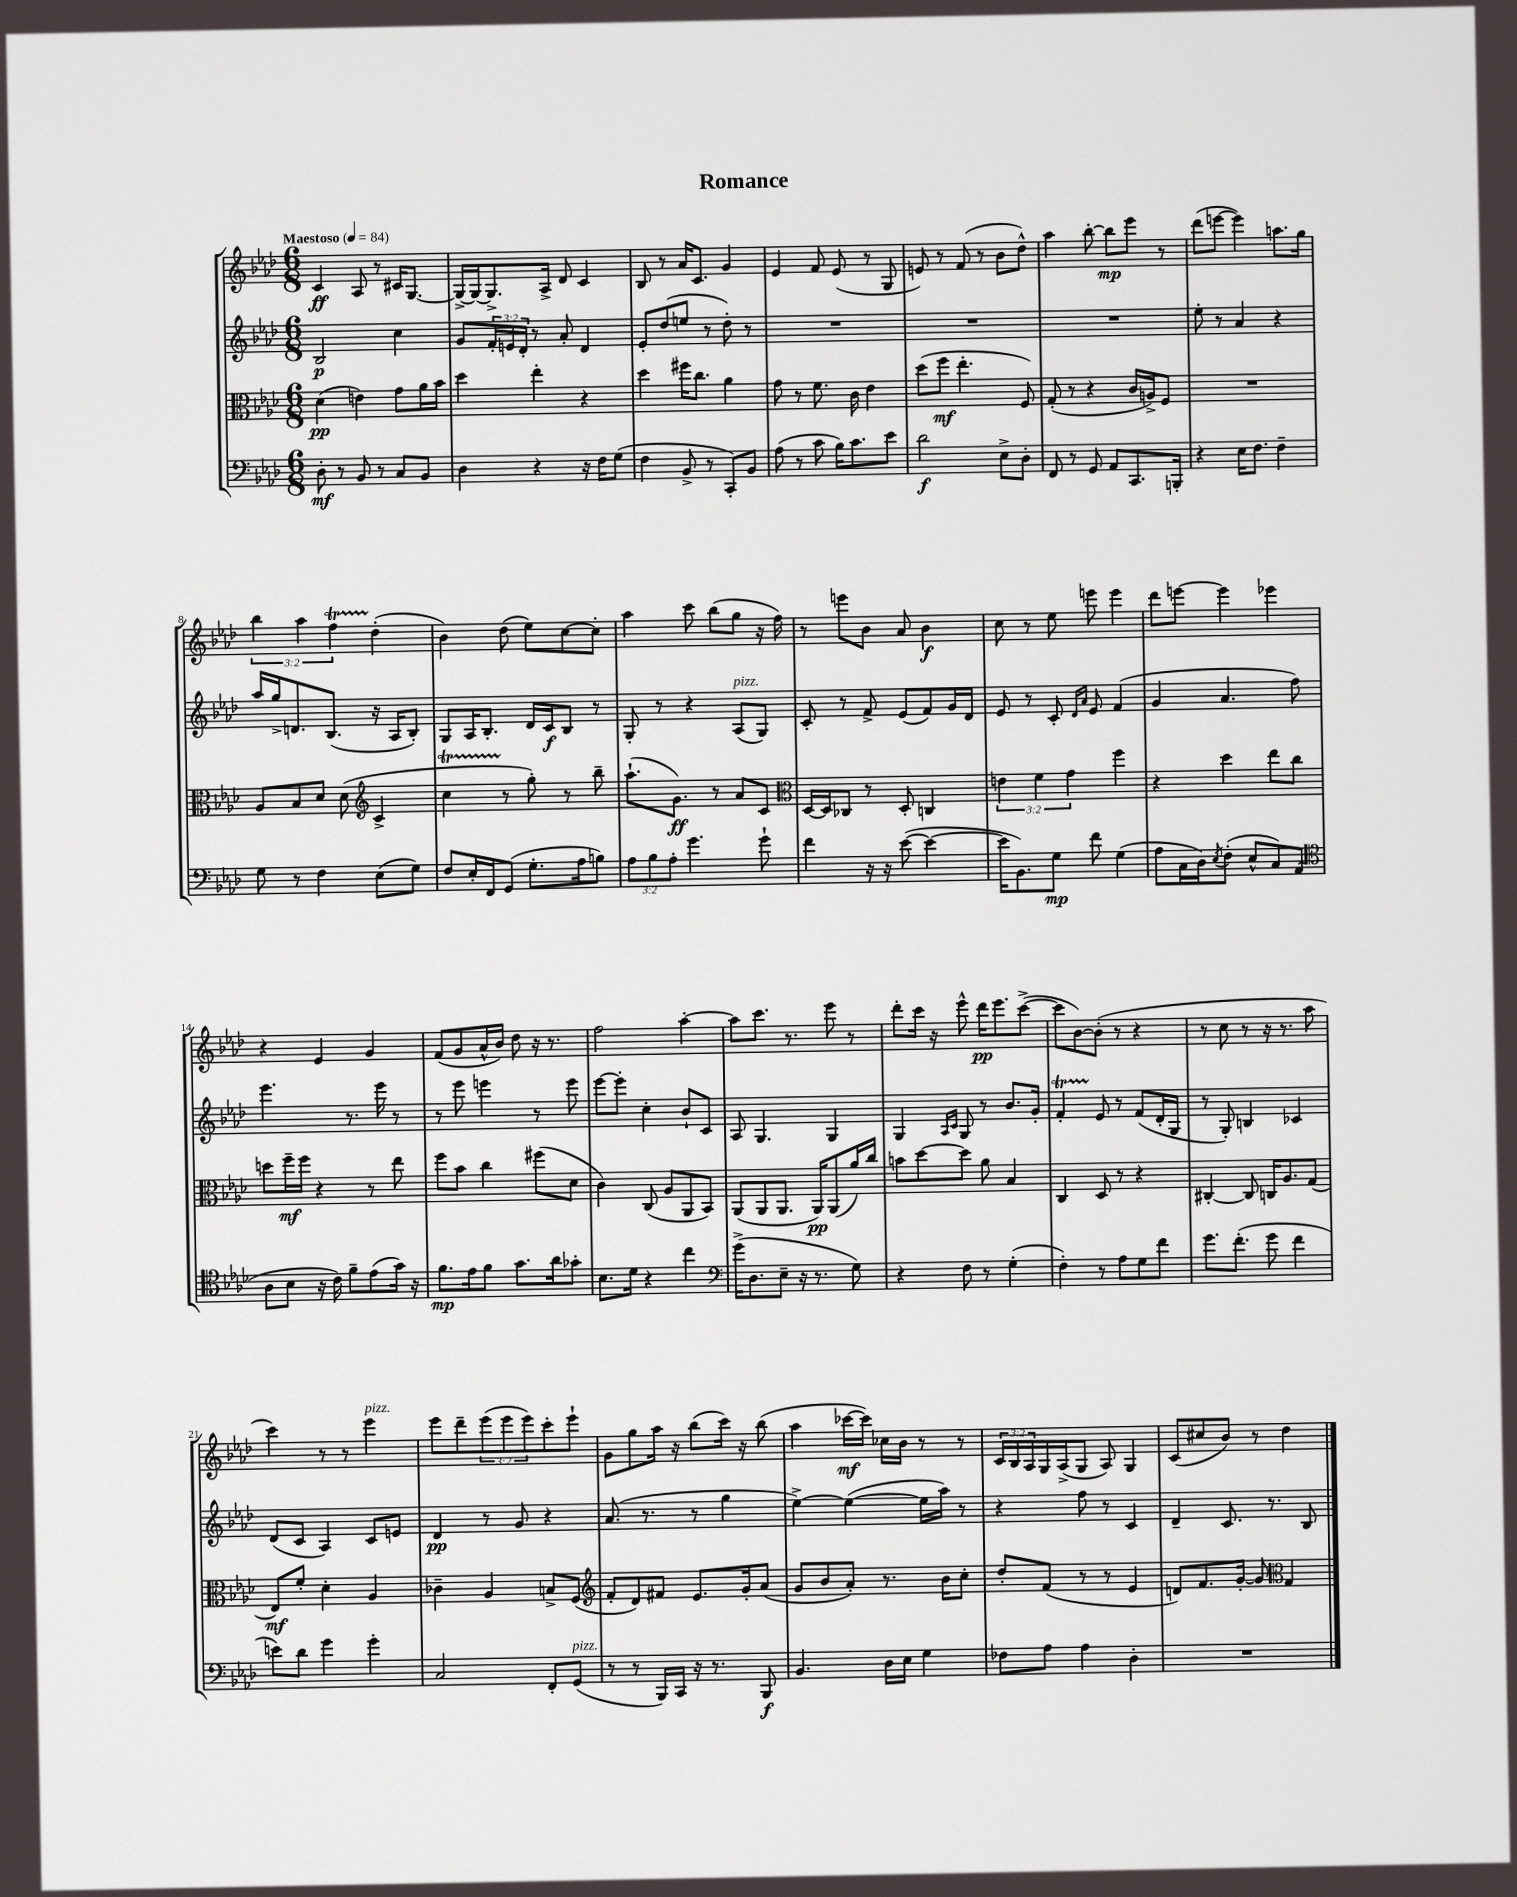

**kern	**dynam	**kern	**dynam	**kern	**dynam	**kern	**dynam
*part4	*part4	*part3	*part3	*part2	*part2	*part1	*part1
*staff4	*staff4	*staff3	*staff3	*staff2	*staff2	*staff1	*staff1
*clefF4	*	*clefC3	*	*clefG2	*	*clefG2	*
*k[b-e-a-d-]	*	*k[b-e-a-d-]	*	*k[b-e-a-d-]	*	*k[b-e-a-d-]	*
*M6/8	*	*M6/8	*	*M6/8	*	*M6/8	*
*MM84	*	*MM84	*	*MM84	*	*MM84	*
=1	=1	=1	=1	=1	=1	=1	=1
!	!	!	!	!	!	!LO:TX:a:B:t=Maestoso	!
8D-'\	mf	(4d-\	pp	2B-/	p	4c/	ff
8r	.	.	.	.	.	.	.
8BB-/	.	4en\)	.	.	.	8A-/	.
8r	.	.	.	.	.	8r	.
8C/L	.	8g\L	.	4cc\	.	16c#X/KL	.
.	.	.	.	.	.	[8.G/J	.
8BB-/J	.	16a-\L	.	.	.	.	.
.	.	16b-\JJ	.	.	.	.	.
=2	=2	=2	=2	=2	=2	=2	=2
4D-\	.	4dd-\	.	8g/L	.	16G^/LL_	.
.	.	.	.	.	.	16G/J_	.
.	.	.	.	24f'/L	.	8.G^/]	.
.	.	.	.	24en/	.	.	.
.	.	.	.	24d-'/JJ	.	.	.
4r	.	4ee-'\	.	8r	.	.	.
.	.	.	.	.	.	16A-^/Jk	.
.	.	.	.	8a-'/	.	8d-/	.
16r	.	4r	.	4d-/	.	4c/	.
16F\KL	.	.	.	.	.	.	.
(8G\J	.	.	.	.	.	.	.
=3	=3	=3	=3	=3	=3	=3	=3
4F\	.	4dd-\	.	8e-'/L	.	8B-/	.
.	.	.	.	(8dd-/	.	8r	.
8BB-^/	.	16ff#X\KL	.	8een/J	.	16a-/KL	.
.	.	8.cc\J	.	.	.	8.c/J	.
8r	.	.	.	8r	.	.	.
8CC'/L)	.	4a-\	.	8dd-'\)	.	4g/	.
8BB-/J	.	.	.	8r	.	.	.
=4	=4	=4	=4	=4	=4	=4	=4
(8A-\	.	8g\	.	2.r	.	4e-/	.
8r	.	8r	.	.	.	.	.
8c\	.	8.f\	.	.	.	8f/	.
16B-\KL)	.	.	.	.	.	(8e-/	.
8.c\	.	16c\	.	.	.	.	.
.	.	4e-\	.	.	.	8r	.
8e-\J	.	.	.	.	.	8G/	.
=5	=5	=5	=5	=5	=5	=5	=5
2d-\	f	(8dd-\L	.	2.r	.	8en/)	.
.	.	8ff\J	mf	.	.	8r	.
.	.	4.ee-'\	.	.	.	(8f/	.
.	.	.	.	.	.	8r	.
8E-^\L	.	.	.	.	.	8b-\L	.
8D-'\J	.	8F/)	.	.	.	8dd-^^\J)	.
=6	=6	=6	=6	=6	=6	=6	=6
8FF/	.	(8G'/	.	2.r	.	4aa-\	.
8r	.	8r	.	.	.	.	.
8GG/	.	4r	.	.	.	[8bb-'\	.
8AA-/L	.	.	.	.	.	8bb-\L]	mp
8.CC/	.	16c/LL	.	.	.	8eee-\J	.
.	.	16An^/J)	.	.	.	.	.
.	.	8F/J	.	.	.	8r	.
16BBBn'/Jk	.	.	.	.	.	.	.
=7	=7	=7	=7	=7	=7	=7	=7
4r	.	2.r	.	8ee-'\	.	(8ddd-\L	.
.	.	.	.	8r	.	[8eeen\J	.
16E-\KL	.	.	.	4a-/	.	4eee\])	.
8.F\J	.	.	.	.	.	.	.
4F~\	.	.	.	4r	.	8.aan\L	.
.	.	.	.	.	.	16gg\Jk	.
!!LO:LB:g=z
=8	=8	=8	=8	=8	=8	=8	=8
8G\	.	8A-/L	.	16aa-/LL	.	6bb-\	.
.	.	.	.	16gg^/J	.	.	.
8r	.	8B-/	.	8.dn/	.	.	.
.	.	.	.	.	.	6aa-\	.
4F\	.	8d-/J	.	.	.	.	.
.	.	.	.	(8.B-/J	.	.	.
.	.	.	.	.	.	6ffT\	.
.	.	(8d-\	.	.	.	.	.
*	*	*clefG2	*	*	*	*	*
(8E-\L	.	4c^/	.	16r	.	(4dd-'\	.
.	.	.	.	16A-/KL	.	.	.
8G\J)	.	.	.	8B-'/J)	.	.	.
=9	=9	=9	=9	=9	=9	=9	=9
8F/L	.	4cct\	.	8G/L	.	4b-\)	.
16E-'/L	.	.	.	16A-/K	.	.	.
16FF/J	.	.	.	8.B-'/J	.	.	.
(8GG/J	.	8r	.	.	.	(8dd-\	.
8.G'\L	.	8gg'\)	.	16d-/LL	.	8ee-\L)	.
.	.	.	.	16c/J	f	.	.
.	.	8r	.	8B-/J	.	[8cc\	.
16A-\k	.	.	.	.	.	.	.
8Bn\J)	.	8bb-~\	.	8r	.	8cc'\J]	.
=10	=10	=10	=10	=10	=10	=10	=10
12A-\L	.	(8.aa-`\L	.	8G'/	.	4aa-\	.
12B-\	.	.	.	.	.	.	.
.	.	.	.	8r	.	.	.
12A-'\J	.	.	.	.	.	.	.
.	.	8.g\J)	ff	.	.	.	.
4.g\	.	.	.	4r	.	8ccc\	.
.	.	8r	.	.	.	(8bb-\L	.
!	!	!	!	!LO:TX:a:i:t=pizz.	!	!	!
.	.	8a-/L	.	(8A-/L	.	8gg\J	.
8g`\	.	8c/J	.	8G/J)	.	16r	.
.	.	.	.	.	.	16ff\)	.
=11	=11	=11	=11	=11	=11	=11	=11
*	*	*clefC3	*	*	*	*	*
4f\	.	[16D-/LL	.	8c'/	.	8r	.
.	.	16D-/J]	.	.	.	.	.
.	.	8C-X/J	.	8r	.	8eeen\L	.
16r	.	8r	.	8f^/	.	8b-\J	.
16r	.	.	.	.	.	.	.
([8e-\	.	8D-'/	.	(8e-/L	.	8a-/	.
4e-\_	.	4Cn/	.	8f/)	.	4b-\	f
.	.	.	.	16g/L	.	.	.
.	.	.	.	16d-/JJ	.	.	.
=12	=12	=12	=12	=12	=12	=12	=12
16e-\KL]	.	6en\	.	8e-/	.	8cc\	.
8.BB-\)	.	.	.	.	.	.	.
.	.	.	.	8r	.	8r	.
.	.	6f\	.	.	.	.	.
8G\J	mp	.	.	8c'/	.	8ee-\	.
.	.	6g\	.	.	.	.	.
.	.	.	.	16qqd-/LL	.	.	.
.	.	.	.	16qqa-/JJ	.	.	.
8f\	.	.	.	8e-/	.	8eeen\	.
(4G\	.	4ff\	.	(4f/	.	4eee\	.
=13	=13	=13	=13	=13	=13	=13	=13
8A-\L	.	4r	.	4g/	.	8ddd-\L	.
16C\L	.	.	.	.	.	[8eeen\J	.
16D-\J)	.	.	.	.	.	.	.
8qE-/	.	.	.	.	.	.	.
(8F'\J	.	4dd-\	.	4.a-/	.	4eee\]	.
8E-^^/L	.	.	.	.	.	.	.
8C/)	.	8ee-\L	.	.	.	4eee-X\	.
(8AA-/J	.	8cc\J	.	8ff\)	.	.	.
!!LO:LB:g=z
=14	=14	=14	=14	=14	=14	=14	=14
*clefC4	*	*	*	*	*	*	*
8A-\L	.	8ddn\L	.	4.eee-\	.	4r	.
8B-\J	.	16ff~\L	mf	.	.	.	.
.	.	16ff\JJ	.	.	.	.	.
16r	.	4r	.	.	.	4e-/	.
16c\)	.	.	.	.	.	.	.
8f~\L	.	.	.	8.r	.	.	.
(8e-\	.	8r	.	.	.	4g/	.
.	.	.	.	16eee-\	.	.	.
16g\Jk)	.	8ee-\	.	8r	.	.	.
16r	.	.	.	.	.	.	.
=15	=15	=15	=15	=15	=15	=15	=15
8.f\L	mp	8ff\L	.	8r	.	(8f/L	.
.	.	8b-\J	.	8eee-\	.	8g/	.
16e-\k	.	.	.	.	.	.	.
8f\J	.	4cc\	.	4eeen\	.	16a-^^/L	.
.	.	.	.	.	.	16b-/JJ)	.
8.g\L	.	.	.	.	.	8dd-\	.
.	.	(8ff#X\L	.	8r	.	16r	.
16a-\k	.	.	.	.	.	8.r	.
8g-X'\J	.	8d-\J	.	8eee\	.	.	.
=16	=16	=16	=16	=16	=16	=16	=16
8.B-\L	.	4c\)	.	[8eee-\L	.	2ff\	.
.	.	.	.	8eee-'\J]	.	.	.
16d-\Jk	.	.	.	.	.	.	.
4r	.	(8C/	.	4cc'\	.	.	.
.	.	8A-/L	.	.	.	.	.
4cc\	.	8AA-/	.	8b-`/L	.	[4aa-'\	.
.	.	8BB-/J)	.	8c/J	.	.	.
=17	=17	=17	=17	=17	=17	=17	=17
*clefF4	*	*	*	*	*	*	*
(16g^\KL	.	(8AA-/L	.	8A-/	.	8aa-\L]	.
8.D-\	.	.	.	.	.	.	.
.	.	8AA-/	.	4.G/	.	8.ccc\J	.
8E-~\J	.	8.AA-/J	.	.	.	.	.
.	.	.	.	.	.	8.r	.
16r	.	.	.	.	.	.	.
8.r	.	16AA-/KL)	pp	.	.	.	.
.	.	(8AA-/	.	4G/	.	8eee-\	.
8G\)	.	16a-/L)	.	.	.	8r	.
.	.	16cc/JJ	.	.	.	.	.
=18	=18	=18	=18	=18	=18	=18	=18
4r	.	8bn\L	.	4G/	.	8ddd-'\L	.
.	.	[8dd-\	.	.	.	16ccc\Jk	.
.	.	.	.	.	.	16r	.
.	.	.	.	16qqA-/LL	.	.	.
.	.	.	.	16qqc/JJ	.	.	.
8F\	.	8dd-\J]	.	8G/	.	8eee-^^\	.
8r	.	8a-\	.	8r	.	16ddd-\KL	pp
.	.	.	.	.	.	8.eee-\	.
(4G'\	.	4B-/	.	8.b-/L	.	.	.
.	.	.	.	.	.	([8ccc^\J	.
.	.	.	.	16g'/Jk	.	.	.
=19	=19	=19	=19	=19	=19	=19	=19
4F'\)	.	4C/	.	4fT'/	.	8ccc\L]	.
.	.	.	.	.	.	[8b-\)	.
8r	.	8D-/	.	8e-/	.	(8b-'\J]	.
8A-\L	.	8r	.	8r	.	8r	.
8G\	.	4r	.	(8f/L	.	4r	.
8f\J	.	.	.	16d-'/L	.	.	.
.	.	.	.	16G/JJ	.	.	.
=20	=20	=20	=20	=20	=20	=20	=20
8.g\L	.	[4C#X'/	.	8r	.	8r	.
.	.	.	.	8G'/)	.	8cc\	.
(8.f'\J	.	.	.	.	.	.	.
.	.	8C#/]	.	4Bn/	.	8r	.
8g\	.	16Cn/KL	.	.	.	16r	.
.	.	8.A-/	.	.	.	8.r	.
4f\	.	.	.	4c-X/	.	.	.
.	.	(8G/J	.	.	.	8aa-\	.
!!LO:LB:g=z
=21	=21	=21	=21	=21	=21	=21	=21
8en\L)	.	8E-/L)	mf	(8d-/L	.	4ccc\)	.
8d-\J	.	8f'/J	.	8c/J	.	.	.
4g\	.	4d-'\	.	4A-/)	.	8r	.
.	.	.	.	.	.	8r	.
!	!	!	!	!	!	!LO:TX:a:i:t=pizz.	!
4g'\	.	4A-/	.	8c/L	.	4eee-\	.
.	.	.	.	8en/J	.	.	.
=22	=22	=22	=22	=22	=22	=22	=22
2C/	.	4c-X~\	.	4d-/	pp	8eee-\L	.
.	.	.	.	.	.	8ddd-~\	.
.	.	4A-/	.	8r	.	(12eee-\	.
.	.	.	.	.	.	12eee-\	.
.	.	.	.	8g/	.	.	.
.	.	.	.	.	.	12eee-\)	.
8FF'/L	.	8Bn^/L	.	4r	.	8ccc'\	.
!LO:TX:a:i:t=pizz.	!	!	!	!	!	!	!
(8GG/J	.	(8F/J	.	.	.	8eee-`\J	.
=23	=23	=23	=23	=23	=23	=23	=23
*	*	*clefG2	*	*	*	*	*
8r	.	8f'/L	.	(8.a-/	.	8g\L	.
8r	.	8d-/)	.	.	.	8gg\	.
.	.	.	.	8.r	.	.	.
16BBB-/LL)	.	8f#X/J	.	.	.	16aa-\Jk	.
16CC/JJ	.	.	.	.	.	16r	.
16r	.	8.e-/L	.	8r	.	(8bb-\L	.
8.r	.	.	.	.	.	.	.
.	.	.	.	4gg\	.	16ccc\Jk)	.
.	.	16g'/k	.	.	.	16r	.
8BBB-/	f	(8a-/J	.	.	.	(8bb-\	.
=24	=24	=24	=24	=24	=24	=24	=24
4.BB-/	.	8g/L	.	[4ee-^\)	.	4aa-\	.
.	.	8b-/	.	.	.	.	.
.	.	8a-'/J)	.	(4ee-\_	.	[16ccc-X\LL	mf
.	.	.	.	.	.	16ccc-\JJ])	.
16D-\LL	.	8.r	.	.	.	16cc-X\LL	.
16E-\JJ	.	.	.	.	.	16b-\JJ	.
4G\	.	.	.	16ee-\LL]	.	8r	.
.	.	16b-\KL	.	16aa-\JJ)	.	.	.
.	.	8cc'\J	.	8r	.	8r	.
=25	=25	=25	=25	=25	=25	=25	=25
8F-X\L	.	8dd-'/L	.	4r	.	24c/LL	.
.	.	.	.	.	.	24B-/	.
.	.	.	.	.	.	24A-/	.
8A-\J	.	(8f/J	.	.	.	16G/	.
.	.	.	.	.	.	(16A-^/J	.
4A-\	.	8r	.	8ff\	.	8G/J	.
.	.	8r	.	8r	.	8A-/)	.
4D-'\	.	4e-/	.	4c/	.	4G/	.
=26	=26	=26	=26	=26	=26	=26	=26
2.r	.	8dn/L)	.	4d-~/	.	(8c/L	.
.	.	8.f/	.	.	.	8cc#X/	.
.	.	.	.	8.c/	.	8b-/J)	.
.	.	[16g'/Jk	.	.	.	.	.
.	.	8g/]	.	.	.	8r	.
.	.	.	.	8.r	.	.	.
*	*	*clefC3	*	*	*	*	*
.	.	4G/	.	.	.	4dd-\	.
.	.	.	.	8B-/	.	.	.
==	==	==	==	==	==	==	==
*-	*-	*-	*-	*-	*-	*-	*-
